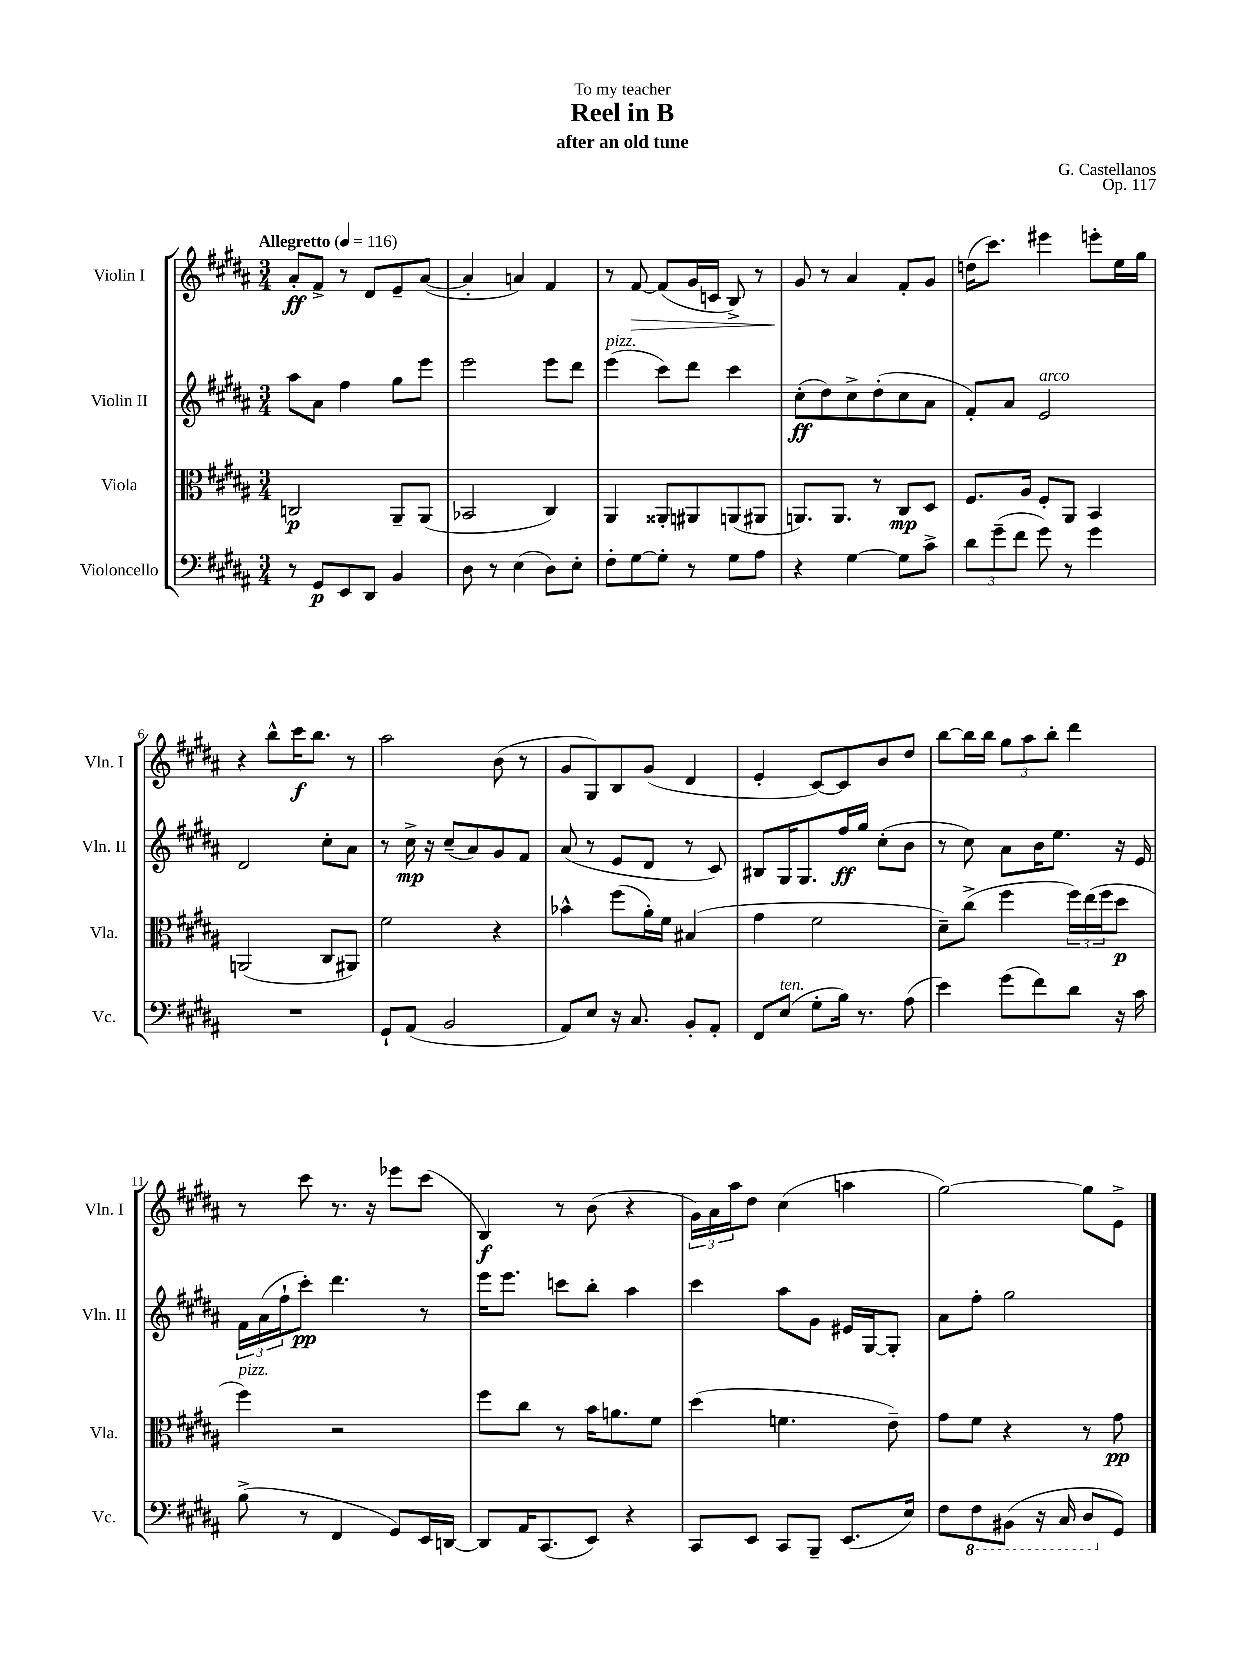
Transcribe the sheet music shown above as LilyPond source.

\header { title = "Reel in B" composer = "G. Castellanos" subtitle = "after an old tune" dedication = "To my teacher" opus = "Op. 117" }
<<
\new StaffGroup <<
\new Staff = "s0" \with { instrumentName = "Violin I" shortInstrumentName = "Vln. I" } {
    \clef treble \key b \major \numericTimeSignature \time 3/4 \tempo "Allegretto" 4 = 116
    ais'8-.\ff fis'8-> r8 dis'8 e'8-- ais'8~( |
    ais'4-. a'4) fis'4 |
    r8 fis'8~\> fis'8( gis'16 c'16 b8->) r8 |
    gis'8\! r8 ais'4 fis'8-. gis'8 |
    d''16( cis'''8.) eis'''4 e'''8-. e''16 gis''16 |
    r4 b''8-^ cis'''16\f b''8. r8 |
    ais''2 b'8( r8 |
    gis'8 gis8) b8 gis'8( dis'4 |
    e'4-. cis'8~) cis'8 b'8 dis''8 |
    b''8~ b''16 b''16 \tuplet 3/2 { gis''8 ais''8 b''8-. } dis'''4 |
    r8 cis'''8 r8. r16 ees'''8 cis'''8( |
    b4\f) r8 b'8( r4 |
    \tuplet 3/2 { gis'16) ais'16 ais''16 } dis''8 cis''4( a''4 |
    gis''2~) gis''8 e'8-> \bar "|." |
}
\new Staff = "s1" \with { instrumentName = "Violin II" shortInstrumentName = "Vln. II" } {
    \clef treble \key b \major \numericTimeSignature \time 3/4
    ais''8 ais'8 fis''4 gis''8 e'''8 |
    e'''2 e'''8 dis'''8 |
    e'''4^\markup { \italic "pizz." }( cis'''8) dis'''8 cis'''4 |
    cis''8-.\ff( dis''8) cis''8-> dis''8-.( cis''8 ais'8 |
    fis'8-.) ais'8 e'2^\markup { \italic "arco" } |
    dis'2 cis''8-. ais'8 |
    r8 cis''16->\mp r16 cis''8--( ais'8) gis'8 fis'8 |
    ais'8( r8 e'8 dis'8 r8 cis'8) |
    bis8 gis16 gis8. fis''16\ff gis''16 cis''8-.( b'8 |
    r8 cis''8) ais'8 b'16 e''8. r16 e'16 |
    \tuplet 3/2 { fis'16 ais'16( fis''16-! } cis'''8-.\pp) dis'''4. r8 |
    e'''16 e'''8. c'''8 b''8-. ais''4 |
    cis'''4 ais''8 gis'8 eis'16 gis16~ gis8-. |
    ais'8 fis''8-. gis''2 \bar "|." |
}
\new Staff = "s2" \with { instrumentName = "Viola" shortInstrumentName = "Vla." } {
    \clef alto \key b \major \numericTimeSignature \time 3/4
    c2\p ais,8-- ais,8( |
    bes,2 cis4) |
    ais,4 aisis,8-. ais,8 a,8( ais,8 |
    a,8.) a,8. r8 cis8\mp dis8 |
    fis8. ais16 fis8-. ais,8 b,4 |
    a,2( cis8 ais,8) |
    fis'2 r4 |
    bes'4-^ fis''8( ais'16-.) fis'16 bis4( |
    gis'4 fis'2 |
    dis'8--) cis''8->( fis''4 \tuplet 3/2 { fis''16) e''16( fis''16 } dis''8\p |
    fis''4^\markup { \italic "pizz." }) r2 |
    fis''8 cis''8 r8 b'16 a'8. fis'8 |
    dis''4( f'4. e'8--) |
    gis'8 fis'8 r4 r8 gis'8\pp \bar "|." |
}
\new Staff = "s3" \with { instrumentName = "Violoncello" shortInstrumentName = "Vc." } {
    \clef bass \key b \major \numericTimeSignature \time 3/4
    r8 gis,8\p e,8 dis,8 b,4 |
    dis8 r8 e4( dis8) e8-. |
    fis8-. gis8~ gis8-. r8 gis8 ais8 |
    r4 gis4~ gis8 cis'8-> |
    \tuplet 3/2 { dis'8 gis'8--( fis'8 } gis'8) r8 gis'4 |
    R2. |
    gis,8-! ais,8( b,2 |
    ais,8) e8 r16 cis8. b,8-. ais,8-. |
    fis,8 e8^\markup { \italic "ten." }( gis8-. b16) r8. ais8( |
    e'4) gis'8( fis'8) dis'8 r16 cis'16 |
    b8->( r8 fis,4 gis,8) e,16 d,16~ |
    d,8 ais,16 cis,8.( e,8) r4 |
    cis,8 e,8 cis,8 b,,8-- e,8.( e16) |
    fis8 \ottava #-1 fis,8 bis,,8( r16 cis,16 dis,8 \ottava #0 gis,8) \bar "|." |
}
>>
>>
